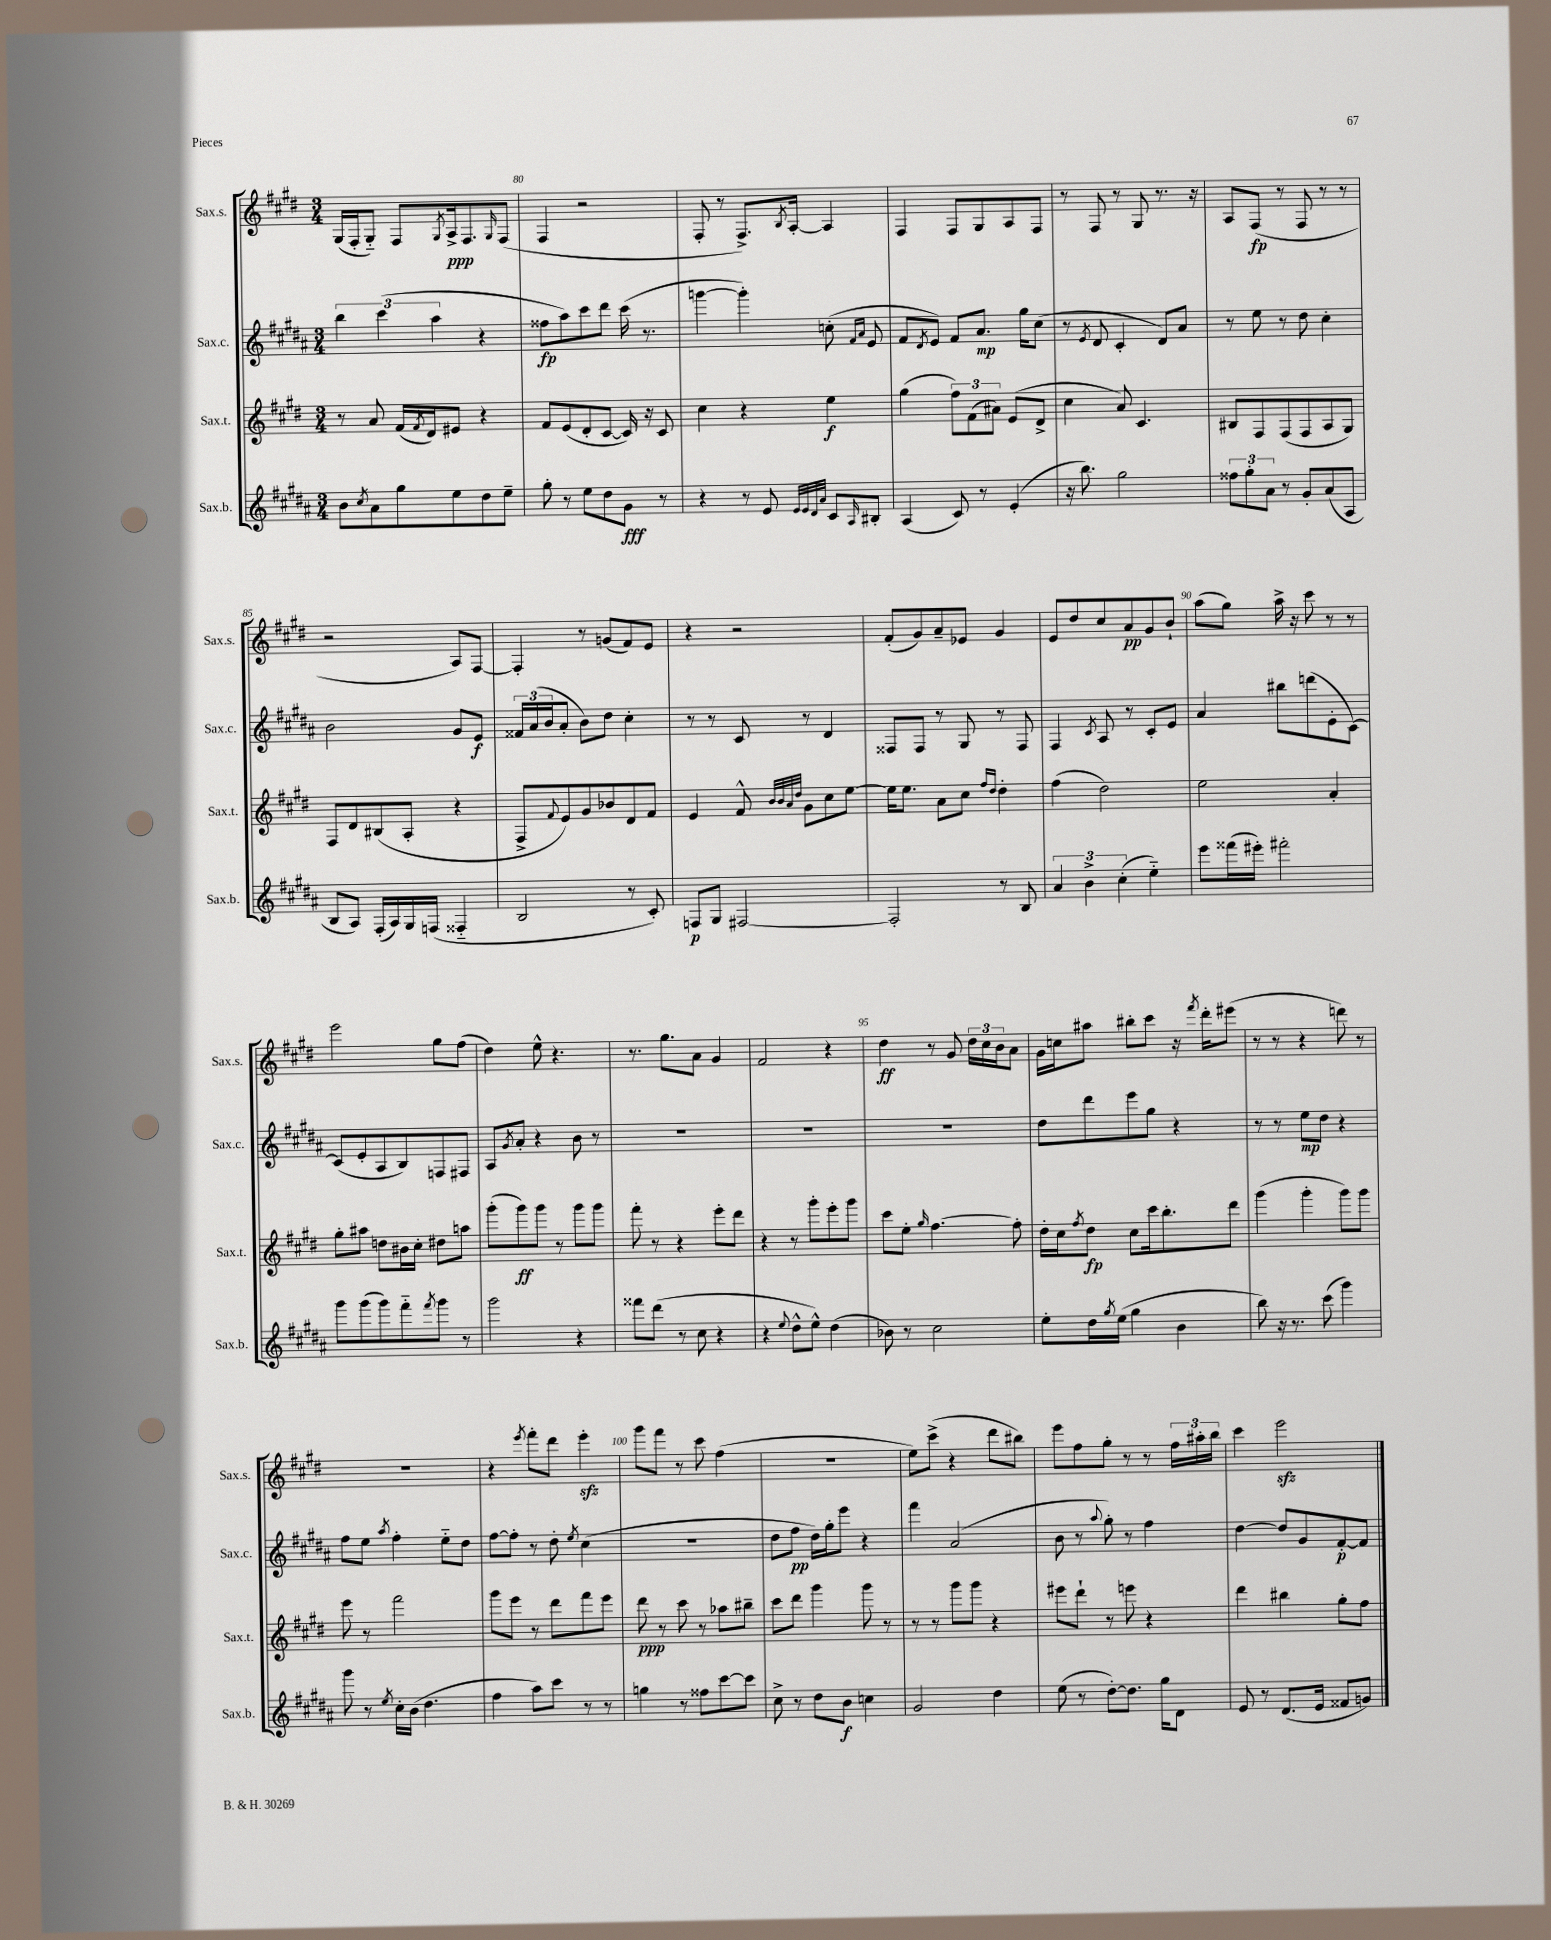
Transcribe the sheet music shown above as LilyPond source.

<<
\new StaffGroup <<
\new Staff = "s0" \with { instrumentName = "Sax.s." shortInstrumentName = "Sax.s." } {
    \clef treble \key e \major \numericTimeSignature \time 3/4
    gis16( fis16-. gis8-_) fis8 \acciaccatura { gis8 } a16->\ppp fis8. \grace { gis16 } fis8( |
    fis4 r2 |
    fis8-. r8 fis8.->) \acciaccatura { b8 } a16~-. a4 |
    fis4 fis8 gis8 a8 fis8 |
    r8 fis8 r8 gis8 r8. r16 |
    a8 fis8\fp( r8 fis8 r8 r8 |
    r2 a8) fis8~ |
    fis4-. r8 g'8( fis'8) e'8 |
    r4 r2 |
    fis'8-.( gis'8) a'8-- ees'8 gis'4 |
    e'8 dis''8 cis''8 a'8\pp gis'8 b'8-! |
    a''8( gis''8) a''16-> r16 cis'''8 r8 r8 |
    e'''2 gis''8 fis''8( |
    dis''4) e''8-^ r4. |
    r8. gis''8. a'8 gis'4 |
    fis'2 r4 |
    dis''4\ff r8 gis'8 \tuplet 3/2 { dis''16 cis''16 b'16 } a'8 |
    gis'16 c''16 ais''8 bis''8-. cis'''8 r16 \acciaccatura { fis'''8 } dis'''16-. eis'''8( |
    r8 r8 r4 d'''8) r8 |
    R2. |
    r4 \acciaccatura { e'''8 } fis'''8-. dis'''8 e'''4-.\sfz |
    gis'''8 fis'''8 r8 cis'''8 fis''4( |
    R2. |
    e''8) cis'''8->( r4 dis'''8 bis''8) |
    e'''8 fis''8 gis''8-. r8 r8 \tuplet 3/2 { fis''16 ais''16-. b''16 } |
    cis'''4 e'''2\sfz \bar "|." |
}
\new Staff = "s1" \with { instrumentName = "Sax.c." shortInstrumentName = "Sax.c." } {
    \clef treble \key b \major \numericTimeSignature \time 3/4
    \tuplet 3/2 { b''4 cis'''4( ais''4 } r4 |
    fisis''8\fp ais''8) cis'''8 dis'''8 cis'''16( r8. |
    g'''4~ g'''4-.) c''8-.( \grace { fis'16 ais'16 } e'8 |
    fis'8 \acciaccatura { dis'8 } e'8) fis'8 ais'8.\mp gis''16 cis''8( |
    r8 \acciaccatura { e'8 } dis'8 cis'4-. dis'8) ais'8 |
    r8 e''8 r8 dis''8 cis''4-. |
    b'2 gis'8 e'8\f |
    \tuplet 3/2 { fisis'16 ais'16( b'16 } ais'8-. b'8) dis''8 cis''4-. |
    r8 r8 cis'8 r8 dis'4 |
    fisis8 fisis8 r8 gis8 r8 fisis8 |
    fis4 \acciaccatura { cis'8 } ais8 r8 cis'8-. e'8 |
    ais'4 bis''8 d'''8( e'8-. cis'8~) |
    cis'8( e'8-. ais8 b8) f8 fis8 |
    ais8 \acciaccatura { gis'8 } ais'8-. r4 b'8 r8 |
    R2. |
    R2. |
    R2. |
    dis''8 dis'''8 e'''8 gis''8 r4 |
    r8 r8 e''8\mp dis''8 r4 |
    fis''8 e''8 \acciaccatura { ais''8 } fis''4-. e''8-_ dis''8 |
    fis''8~ fis''8-. r8 dis''8-. \acciaccatura { e''8 } cis''4( |
    R2. |
    dis''8 fis''8\pp dis''16) gis''16-. e'''8 r4 |
    fis'''4 ais'2( |
    b'8 r8 \appoggiatura { ais''8 } gis''8-.) r8 fis''4 |
    dis''4~ dis''8 gis'8 fis'8~-.\p fis'8 \bar "|." |
}
\new Staff = "s2" \with { instrumentName = "Sax.t." shortInstrumentName = "Sax.t." } {
    \clef treble \key e \major \numericTimeSignature \time 3/4
    r8 a'8 fis'16( \acciaccatura { fis'8 } dis'16) eis'8 r4 |
    fis'8 e'8( dis'8-. cis'8~ cis'16) r16 cis'8 |
    cis''4 r4 e''4\f |
    gis''4( \tuplet 3/2 { fis''8) fis'8( ais'8) } e'8( dis'8-> |
    cis''4 a'8) cis'4. |
    bis8 fis8 fis8( fis8 a8 gis8) |
    fis8 dis'8 bis8( a8-. r4 |
    fis8-> \appoggiatura { fis'8 } e'8) gis'8 bes'8 dis'8 fis'8 |
    e'4 fis'8-^ \grace { b'32 b'32 a'32 dis''32 } gis'8 cis''8 e''8~ |
    e''16 e''8. a'8 cis''8 \grace { fis''16 dis''16 } dis''4-. |
    fis''4( dis''2) |
    e''2 a'4-. |
    gis''8-. ais''8 d''8 bis'16 cis''16-. dis''8 a''8 |
    gis'''8-.( gis'''8\ff) gis'''8 r8 gis'''8 gis'''8 |
    fis'''8-. r8 r4 e'''8-. dis'''8 |
    r4 r8 gis'''8-. e'''8-. gis'''8 |
    cis'''8 e''8-. \grace { gis''16 } fis''4.~ fis''8-. |
    dis''16-. cis''16 \acciaccatura { fis''8 } dis''8\fp cis''8 cis'''16 b''8.-. dis'''8 |
    gis'''4( gis'''4-. gis'''8) gis'''8 |
    e'''8 r8 fis'''2 |
    gis'''8 e'''8 r8 dis'''8 fis'''8 e'''8 |
    dis'''8\ppp r8 cis'''8 r8 aes''8 bis''8-- |
    cis'''8 dis'''8 gis'''4 gis'''8 r8 |
    r8 r8 gis'''8 gis'''8 r4 |
    eis'''8 dis'''8-! r8 e'''8 r4 |
    dis'''4 bis''4 gis''8-. fis''8 \bar "|." |
}
\new Staff = "s3" \with { instrumentName = "Sax.b." shortInstrumentName = "Sax.b." } {
    \clef treble \key b \major \numericTimeSignature \time 3/4
    b'8 \acciaccatura { cis''8 } ais'8 gis''8 e''8 dis''8 e''8-- |
    gis''8-. r8 e''8 dis''8 gis'8\fff r8 |
    r4 r8 e'8 \grace { e'32 e'32 dis'32 ais'32 } cis'8 \grace { ais16 } bis8-. |
    ais4( cis'8) r8 e'4-.( |
    r16 b''8.) gis''2 |
    \tuplet 3/2 { fisis''8 gis''8-. ais'8 } r8 gis'8-. ais'8( ais8 |
    b8 ais8) fis16-.( ais16) gis16 f16( fisis4-_ |
    b2 r8 cis'8-.) |
    f8\p gis8 fis2~ |
    fis2-. r8 b8 |
    \tuplet 3/2 { ais'4 b'4-> cis''4-.( } e''4-_) |
    e'''8 fisis'''16( eis'''16-.) fis'''2-. |
    gis'''8 gis'''8( gis'''8) fis'''8-_ \acciaccatura { fis'''8 } gis'''8 r8 |
    gis'''2 r4 |
    fisis'''8 dis'''8( r8 cis''8 r4 |
    r4 \appoggiatura { e''8 } dis''8-^ e''8-^) dis''4( |
    bes'8) r8 cis''2 |
    e''8-. dis''16 \acciaccatura { gis''8 } e''16( gis''4 b'4 |
    b''8) r16 r8. cis'''8( gis'''4) |
    gis'''8 r8 \acciaccatura { e''8 } cis''16-. b'16( dis''4. |
    fis''4 ais''8) cis'''8 r8 r8 |
    g''4 r8 fisis''8 cis'''8~ cis'''8 |
    cis''8-> r8 dis''8 b'8\f c''4 |
    gis'2 dis''4 |
    e''8( r8 dis''8~-.) dis''8. gis''16 dis'8 |
    e'8 r8 dis'8.( e'16 fisis'8 g'8) \bar "|." |
}
>>
>>
\layout { \context { \Score currentBarNumber = #79 \override BarNumber.break-visibility = ##(#f #t #t) barNumberVisibility = #(every-nth-bar-number-visible 5) } }
